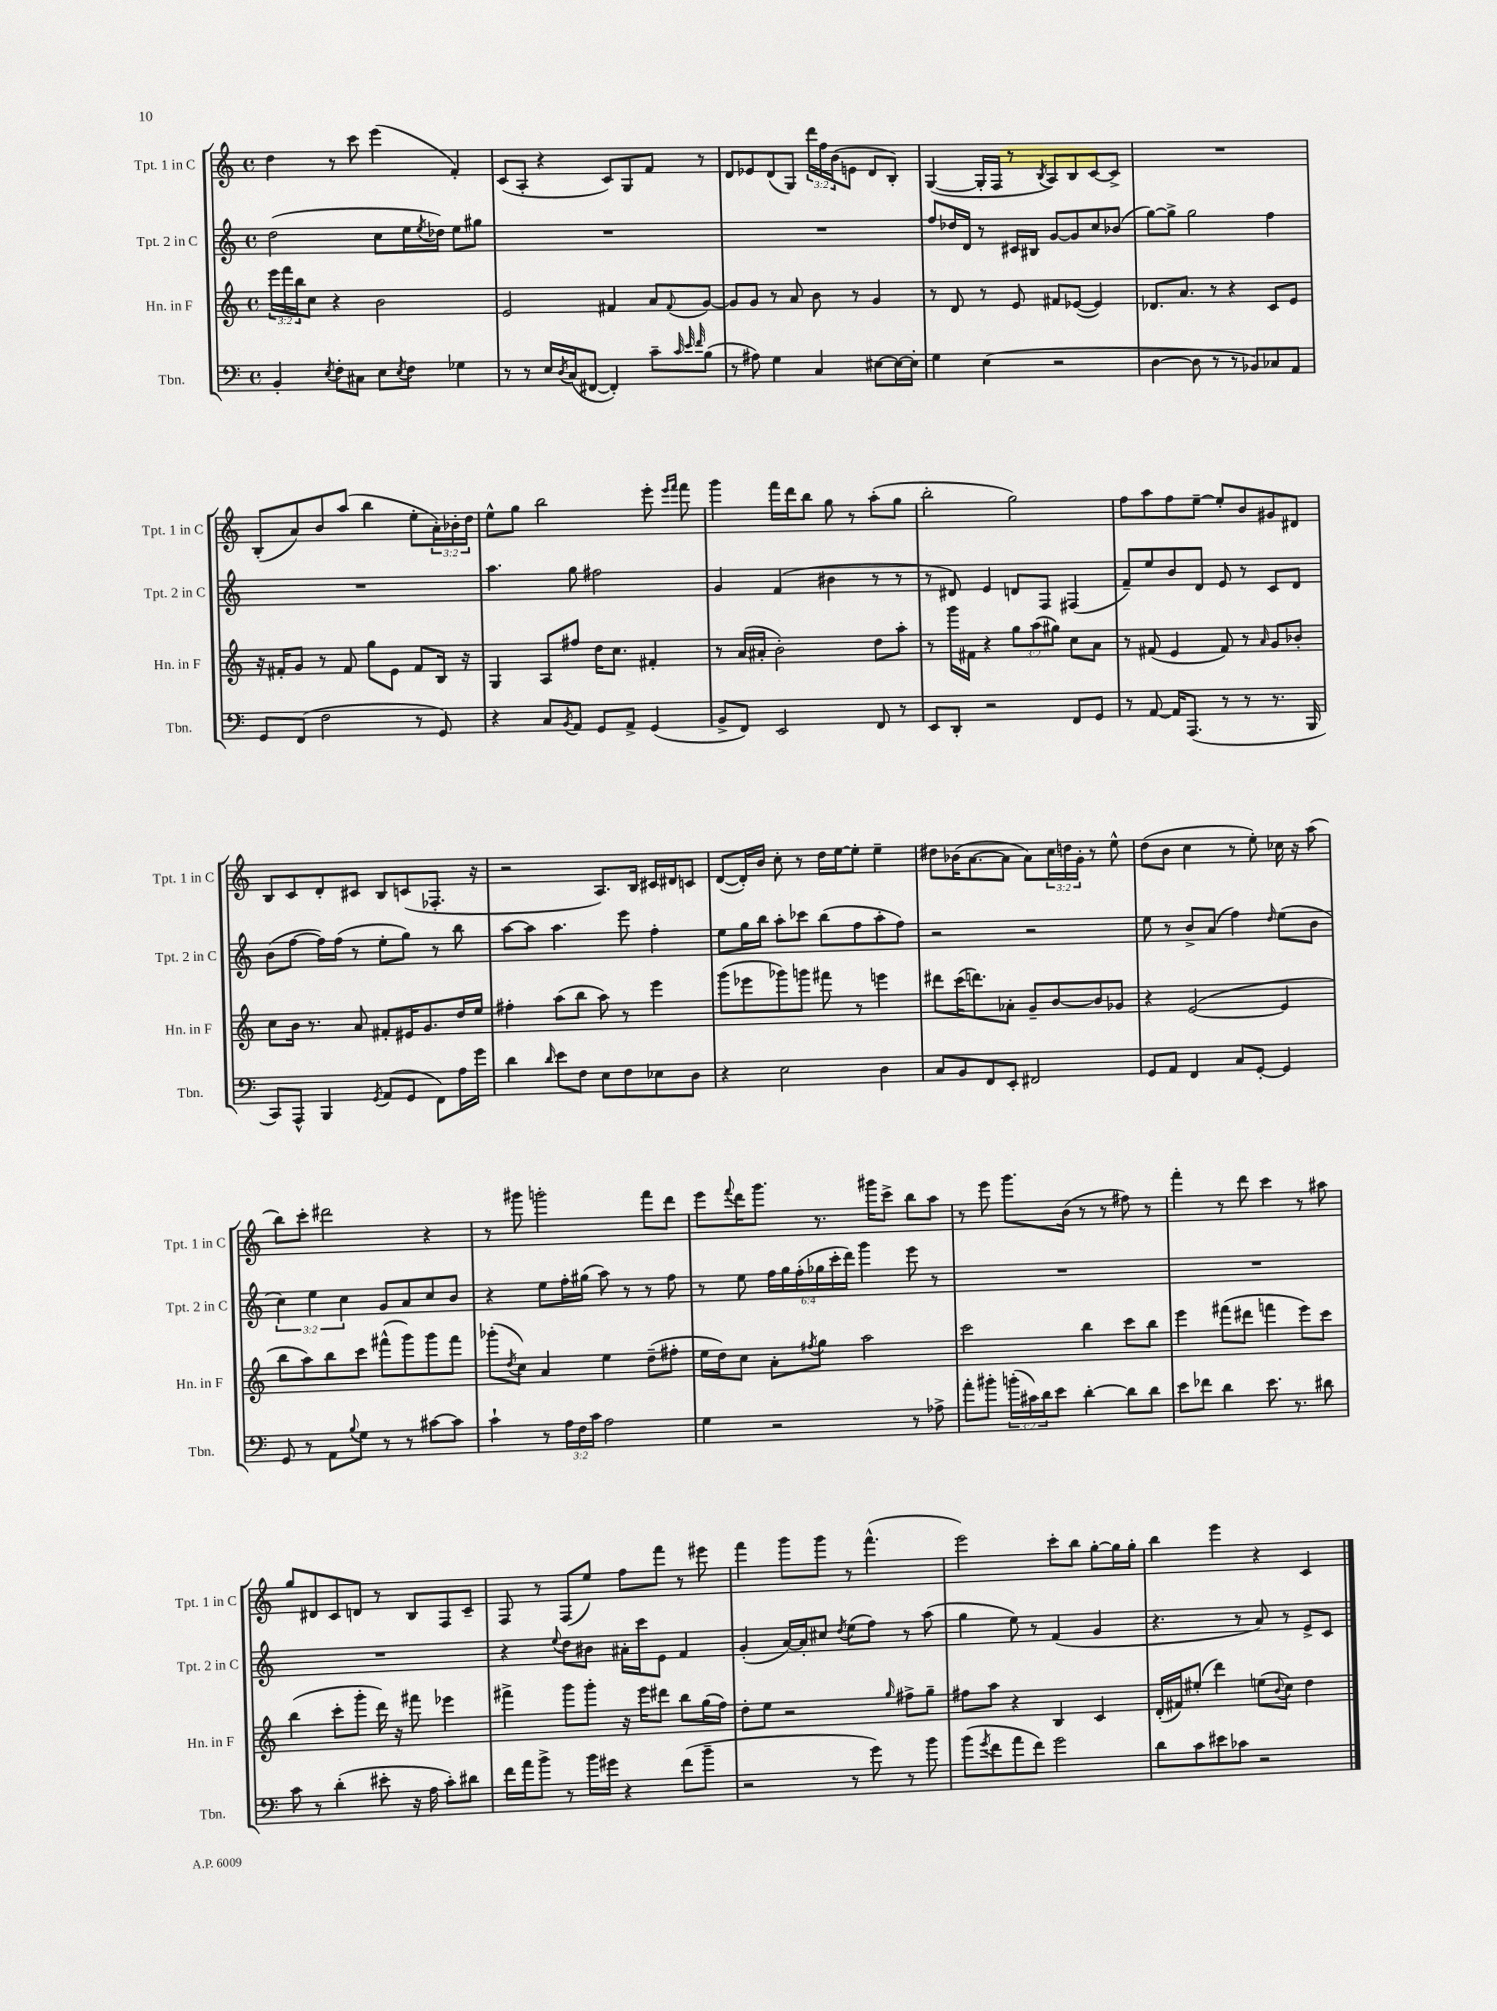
<<
\new StaffGroup <<
\new Staff = "s0" \with { instrumentName = "Tpt. 1 in C" shortInstrumentName = "Tpt. 1 in C" } {
    \clef treble \key c \major \defaultTimeSignature \time 4/4 \override Staff.TupletNumber.text = #tuplet-number::calc-fraction-text
    d''4 r8 c'''8 e'''4( f'4-.) |
    c'8( a8-. r4 c'8) g8 f'8 r8 |
    d'8 ees'8 d'8( g8) \tuplet 3/2 { d'''16 f''16 b'16( } e'8 d'8 b8-.) |
    g4~( g16-. f16 r8 \acciaccatura { b8 } a8) b8 c'8~ c'8-> |
    R1 |
    b8-.( a'8) b'8 a''8( b''4 e''8-. \tuplet 3/2 { a'16-.) bes'16-. d''16 } |
    e''8-^ g''8 b''2 e'''8-. \grace { e'''16 f'''16 } f'''8 |
    g'''4 f'''16 d'''16 b''8 g''8 r8 a''8-.( g''8 |
    b''2-. g''2) |
    f''8 a''8 f''8 e''8~-- e''8-. b'8 gis'8 dis'8 |
    b8 c'8 d'8-. cis'8 b8 c'8( fes8.-. r16 |
    r2 a8.) b16 cis'16 dis'16 c'8 |
    d'8~( d'16-.) b'16 c''8-. r8 d''16 e''16~ e''8-. e''4-- |
    dis''8 bes'16( a'8.~ a'8 a'8) \tuplet 3/2 { c''16 d''16 g'16-. } r8 e''8-^ |
    d''8( b'8 c''4 r8 e''8-.) ces''16 r16 a''8( |
    b''8) c'''8-. dis'''2 r4 |
    r8 gis'''8 g'''2-. f'''8 d'''8 |
    e'''8 \appoggiatura { f'''8 } d'''16 g'''8. r8. gis'''16 c'''8-> b''8 a''8 |
    r8 e'''8 g'''8. b'16( r8 r8 fis''8) r8 |
    f'''4-. r8 d'''8 c'''4 r8 ais''8 |
    g''8 dis'8 c'8 d'8 r8 b8 f8 c'8-- |
    f8 r8 f8( e''8) f''8 f'''8 r8 eis'''8 |
    f'''4 g'''8 g'''8 r8 f'''4.-^( |
    e'''2) c'''8-. b''8 g''8~-. g''16 g''16-. |
    b''4 e'''4 r4 c'4 \bar "|." |
}
\new Staff = "s1" \with { instrumentName = "Tpt. 2 in C" shortInstrumentName = "Tpt. 2 in C" } {
    \clef treble \key c \major \defaultTimeSignature \time 4/4 \override Staff.TupletNumber.text = #tuplet-number::calc-fraction-text
    d''2( c''8 e''16 \acciaccatura { e''8 } des''16) e''8 gis''8 |
    R1 |
    R1 |
    f''8 des''16 d'16 r8 cis'16 bis16 g'8~ g'8 c''8 bes'8( |
    g''8~) g''8-> g''2 f''4 |
    R1 |
    a''4. g''8 fis''2 |
    g'4 f'4( bis'4 r8 r8 |
    r8 dis'8) e'4 d'8 f8 fis4( |
    f'8--) e''8 b'8 d'8 e'8 r8 c'8 d'8 |
    b'8( f''8~ f''16) f''16( r8 e''8-. g''8) r8 b''8 |
    a''8~ a''8 a''4. e'''8 f''4-. |
    e''8 g''16 b''16 a''8-. ces'''8 b''8( f''8 a''8-. f''8) |
    r2 r2 |
    e''8 r8 b'8-> a'8( f''4) \grace { d''16 } e''8( b'8 |
    \tuplet 3/2 { c''4) e''4 c''4 } g'8 a'8 c''8 b'8 |
    r4 e''8 f''16-. gis''16( a''8) r8 r8 f''8 |
    r8 e''8 \tuplet 6/4 { f''16 g''16 f''16-.( ges''16 c'''16-. d'''16) } g'''4 e'''8 r8 |
    R1 |
    R1 |
    R1 |
    r4 \appoggiatura { e''8 } d''8 bis'8 ais'16-. c'''16 e'8 f'4 |
    g'4-.( a'16~) a'16-. cis''8 \acciaccatura { d''8 } e''8( f''8) r8 a''8( |
    g''4 e''8) r8 f'4( g'4 |
    r4. r8 a'8) r8 e'8-> c'8 \bar "|." |
}
\new Staff = "s2" \with { instrumentName = "Hn. in F" shortInstrumentName = "Hn. in F" } {
    \clef treble \key c \major \defaultTimeSignature \time 4/4 \override Staff.TupletNumber.text = #tuplet-number::calc-fraction-text
    \tuplet 3/2 { e'''16 f'''16 b''16 } c''8 r4 b'2 |
    e'2 fis'4 a'8 \appoggiatura { fis'8 } g'8~ |
    g'8 g'8 r8 a'8 b'8 r8 g'4 |
    r8 d'8 r8 e'8 fis'8 ees'8~( ees'4) |
    des'8. a'8. r8 r4 c'8 e'8 |
    r16 fis'16-. g'8 r8 fis'8 g''8 e'8 fis'8 b16 r16 |
    g4 a8 fis''8 d''16 c''8. fis'4-. |
    r8 a'16( ais'16-. b'2-.) d''8 a''8-. |
    r8 g'''16 fis'16 r4 \tuplet 3/2 { g''8 a''8( gis''8) } c''8 a'8 |
    r8 fis'8( e'4 fis'8) r8 \grace { a'16 } g'8 bes'8-. |
    c''8 b'16 r8. a'8 fis'8-. eis'16 g'8. d''16 e''16 |
    fis''4-. a''8( b''8 a''8) r8 e'''4 |
    g'''8( ees'''8 ges'''8) g'''8 fis'''8 r8 e'''4 |
    dis'''8 c'''16( d'''8.) aes'8-. g'8-- b'8~ b'8 ges'8 |
    r4 e'2~( e'4 |
    b''8 a''8) b''8 c'''8 fis'''8-^( g'''8) g'''8 fis'''8 |
    ges'''8-.( \acciaccatura { d''8 } c''8) a'4 e''4 d''8--( fis''8-. |
    e''16 d''16) c''8 a'8-. \acciaccatura { fis''8 } g''8 a''2 |
    c'''2 b''4 c'''8 b''8 |
    e'''4 fis'''8( dis'''8 f'''4 e'''8) c'''8 |
    b''4( c'''8-. g'''8-. d'''16) r16 fis'''8 ees'''4 |
    fis'''4-> g'''8 g'''8-. r16 e'''16 dis'''8 b''8 g''16( f''16) |
    d''8-. e''8 r2 \grace { g''16 } fis''8-> g''8-- |
    fis''8 a''8 r4 b4 c'4 |
    d'16-.( fis'16) eis''8-.( d'''4) e''8( \appoggiatura { b'8 } c''8) d''4 \bar "|." |
}
\new Staff = "s3" \with { instrumentName = "Tbn." shortInstrumentName = "Tbn." } {
    \clef bass \key c \major \defaultTimeSignature \time 4/4 \override Staff.TupletNumber.text = #tuplet-number::calc-fraction-text
    b,4-. \acciaccatura { e8 } f8-. cis8 e8 \acciaccatura { e8 } f8 ges4 |
    r8 r8 e16 \acciaccatura { d8 } c16( fis,8~ fis,4-.) c'8-- \grace { c'32 e'32 f'32 } b8( |
    r8 ais8) g4 c4 eis8~ eis16~ eis16-. |
    g4 e4( r2 |
    d4~ d8 r8 r8 bes,8) ces8 a,8 |
    g,8 f,8( f2 r8 g,8) |
    r4 c8 \acciaccatura { b,8 } a,8 g,8 a,8-> g,4( |
    b,8-> f,8) e,2 f,8 r8 |
    e,8 d,8-. r2 f,8 g,8 |
    r8 a,8~ a,16 a,,8.( r8 r8 r8. b,,16 |
    c,8) a,,8-^ b,,4 \acciaccatura { g,8 } a,8( g,8 f,8) a16 g'16 |
    d'4 \grace { d'16 } e'8 f8 e8 f8 ees8 d8 |
    r4 e2 d4 |
    c8 b,8 f,8 e,8-. fis,2 |
    g,8 a,8 f,4 c8 g,8~-. g,4 |
    g,8 r8 a,8 \appoggiatura { b8 } g8 r8 r8 cis'8~ cis'8 |
    c'4-! r8 \tuplet 3/2 { a16 f16 c'16 } a2 |
    g4 r2 r8 aes8-> |
    a'8-. bis'8-. \tuplet 3/2 { b'16-.( cis'16) d'16 } e'8 d'4~-. d'8 d'8 |
    e'8 fes'8 d'4 e'8. r8. dis'8 |
    c'8 r8 d'4-.( eis'8-. r16 a16 c'8-.) dis'8 |
    f'16 a'16 b'8-> r8 b'16 gis'16 r4 f'8( b'8-- |
    r2 r8 g'8) r8 b'8 |
    b'8( \acciaccatura { g'8 } f'8 a'8 f'8) g'2 |
    d'8 c'8 eis'8 ces'8 r2 \bar "|." |
}
>>
>>
\layout { \context { \Score \remove "Bar_number_engraver" } }
